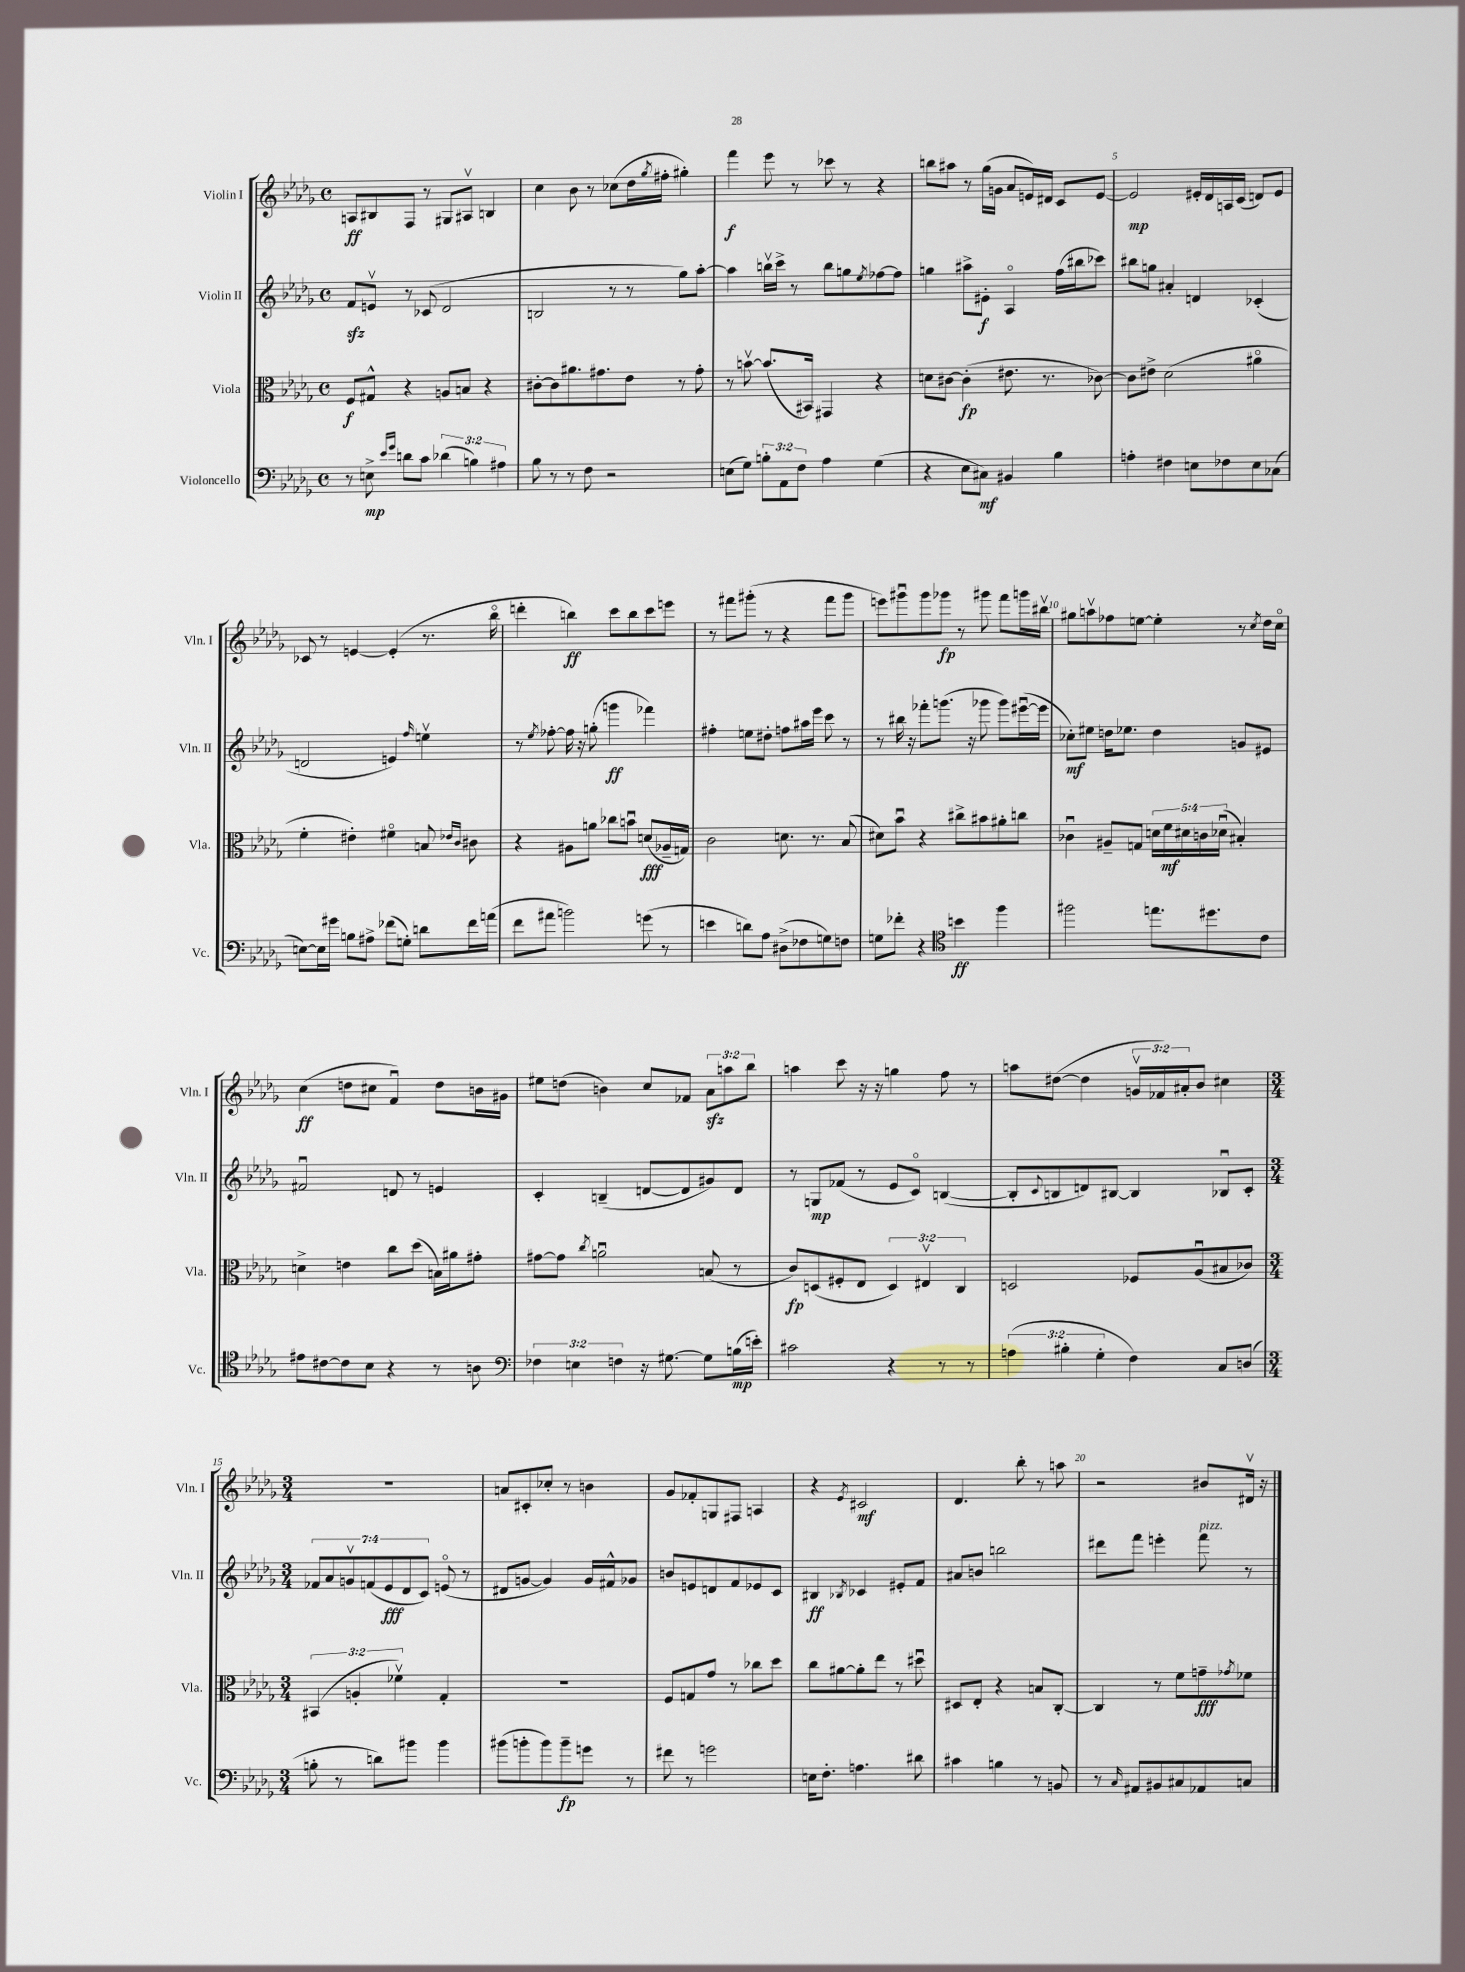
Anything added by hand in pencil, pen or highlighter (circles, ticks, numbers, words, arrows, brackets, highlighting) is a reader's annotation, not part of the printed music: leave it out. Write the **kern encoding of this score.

**kern	**kern	**kern	**kern
*staff4	*staff3	*staff2	*staff1
*clefF4	*clefC3	*clefG2	*clefG2
*k[b-e-a-d-g-]	*k[b-e-a-d-g-]	*k[b-e-a-d-g-]	*k[b-e-a-d-g-]
*M4/4	*M4/4	*M4/4	*M4/4
*met(c)	*met(c)	*met(c)	*met(c)
8r	8F/L	8f/L	8A/L
8E^\	8G#^^/J	8ev/J	8B#/
16qqe-/LL	.	.	.
16qqg-/JJ	.	.	.
8d\L	4r	8r	8F/J
8c\J	.	(8c-/	8r
(6d-\	8A/L	2d-/	8G#/L
.	8B/J	.	8A#v/J
6B\)	.	.	.
.	4r	.	4B/
6A#\	.	.	.
=	=	=	=
8B-\	[8c#'\L	2B/	4cc\
8r	8c#\]	.	.
8r	8.a#\	.	8b-\
8F\	.	.	8r
.	8.g#\	.	.
2r	.	8r	(8cc-\L
.	8e-\J	8r	16dd-\L
.	.	.	8qgg-/
.	.	.	16ff#'\JJ
.	8r	8gg-\L)	4gg#'\)
.	8g#'\	[8aa-'\J	.
=	=	=	=
(8E\L	8r	4aa-\]	4fff\
8G-\J)	[8bv\	.	.
12B'\L	(8.b/]L	16bbv\LL	8eee-\
.	.	16ccc^\JJ	.
12AA-\	.	.	.
.	.	8r	8r
12F\J	.	.	.
.	16BB#/Jk)	.	.
4A-\	4GG#/	8bb\L	8ccc-\
.	.	8gg\	8r
.	.	8qee-/	.
(4G-\	4r	[8ff-\	4r
.	.	8ff-\]J	.
=	=	=	=
4r	8d\L	4gg\	8bb\L
.	[8c#\J	.	8aa#\J
8E-\L	(4c#'\]	8aa#^\L	8r
8C#\J)	.	8e#'\J	(16gg-\LL
.	.	.	16g\JJ
4BB#/	8.e#\	4A-o/	8a-/L
.	.	.	16e/L)
.	8.r	.	16d#/JJ
4B-\	.	(16ff\LL	8c/L
.	.	16bb#\J	.
.	[8c-\)	8ccc-\J)	[8e/J
=	=	=	=
4A'\	8c-\]L	8bb#\L	2e/]
.	8e#^\J	8gg\J	.
4F#\	(2d-\	4a#'/	.
8E\L	.	4d/	16e#'/LL
.	.	.	16d-/
8F-\	.	.	16A/
.	.	.	(16c/JJ
8E\	4a#o\	(4c-'/	8d/L)
(8C-\J	.	.	8e#/J
=	=	=	=
[8E\L)	4f'\	2d/	8c-/
16E\]L	.	.	8r
16g#\JJ	.	.	.
8B\L	4e#'\)	.	[4e/
8A#^\J	.	.	.
(8f-\L	4f#o\	4e/)	(4e'/]
8G'\J)	.	.	.
.	.	16qqff/	.
8d\L	8B/	4eev\	8.r
.	16qqe-/LL	.	.
.	16qqc/JJ	.	.
16f-\L	8c#\	.	.
(16a\JJ	.	.	16bb-o\
=	=	=	=
8f\L	4r	8r	4ddd'\
.	.	8qee-/	.
8a#\J	.	[8ff-'\	.
2b\)	8A#\L	16ff-\]	4bb\)
.	.	16r	.
.	8a\J	(8gg'\	.
.	8cc-\L	4ggg\	8ccc\L
.	8bu\J	.	8bb\
(8g\	(8d/L	4fff-\)	8ccc\
8r	16A-~/L	.	8eee\J
.	16G/JJ)	.	.
=	=	=	=
4e\	2c\	4ff#'\	8r
.	.	.	8fff#\L
8d\L)	.	8ee\L	(8ggg#'\J
8A-\J	.	8dd#'\J	8r
(8D#^\L	8.d\	8ff\L	4r
8F-\	.	16aa#\L	.
.	8.r	16eee-\JJ	.
8G\)	.	8ccc\	8fff#\L
8F\J	(8B-/	8r	8ggg#\J
=	=	=	=
8G\L	8d#\L)	8r	8eee\L)
8f-'\J	8b-u\J	16bb#\	8ggg#u\
.	.	16r	.
4r	4r	8fff-'\L	8ggg#\
.	.	(8.ggg\J	8ggg-\J
*clefC4	*	*	*
4b\	8cc#^\L	.	8r
.	.	16r	.
.	8b#\	8ggg-\	8ggg#\
4ff\	8a#'\	8ggg-\L)	8fff\L
.	8cc\J	([16eee#u\L	16ggg\L
.	.	16eee#\]JJ	16bb#v\JJ
=	=	=	=
2ff#\	4c-u\	8cc-'\L)	8gg#\L
.	.	8ee#\J	8aav\
.	8A#~/L	16dd\LK	8ff-\
.	.	8.ee-\J	.
.	8G/J	.	[8ee\J
8.ee\L	20d\LL	4dd\	4ee'\]
.	20f\	.	.
.	20d#\	.	.
.	20c\	.	.
8.dd#\	.	.	.
.	(20d-u\JJ	.	.
.	4B#'/)	8g/L	8r
.	.	.	8qcc/
8c\J	.	8e#/J	16dd-\LL
.	.	.	16cco\JJ
=	=	=	=
8e#\L	4d^\	2f#u/	(4cc\
[8c#\	.	.	.
8c#\]	4e\	.	8dd\L
8B-\J	.	.	8cc#\J
4r	8cc\L	8d/	4fu/)
.	(8dd-\J	8r	.
8r	16B\LL)	4e/	8dd\L
.	16a#\J	.	.
8A\	8g#'\J	.	16b\L
.	.	.	16g#\JJ
=	=	=	=
*clefF4	*	*	*
6F-\	[8g#\L	4c'/	8ee#\L
.	8g#\]J	.	(8dd\J
6E\	.	.	.
.	8qcc/	.	.
.	2au\	(4B~/	4b\)
6F\	.	.	.
16r	.	[8d/L	8cc/L
[8.G#\	.	.	.
.	.	8d/]	8f-/J
8G#\]L	(8B/	8g#/)	12a-\L
.	.	.	12aa\
(16B\L	8r	8d/J	.
.	.	.	12bb-\J
16e'\JJ)	.	.	.
=	=	=	=
2c#\	8c/L)	8r	4aa\
.	(8D/	8G/L	.
.	8F#'/	(8f-/J	8ccc\
.	8E-/J	8r	16r
.	.	.	16r
4r	6D/)	8e-/L	4gg\
.	.	8co/J)	.
.	6E#v/	.	.
8r	.	([4B/	8ff\
.	6C/	.	.
8r	.	.	8r
=	=	=	=
(6A\	2D/	8B'/]L	8aa\L
.	.	8qqc/	.
.	.	8B/	([8dd#\J
6B#'\	.	.	.
.	.	8d/)	4dd#\]
6G-'\	.	.	.
.	.	[8B#/J	.
4F\)	8F-/L	4B#/]	24gv/LL
.	.	.	24f-/)
.	.	.	24a#'/J
.	(8A-u/	.	8b-/J
8C/L	8B#/	8B-u/L	4cc#\
(8D/J	8c-/J)	8c'/J	.
=	=	=	=
*M3/4	*M3/4	*M3/4	*M3/4
8B'\	(6BB#/	14f-/L	2.r
.	.	14a-/	.
8r	.	.	.
.	.	14gv/	.
.	6A'/	.	.
.	.	(14f/	.
8d\L)	.	.	.
.	.	14e-/	.
.	6f-v\)	.	.
.	.	14d-/	.
8b#\J	.	.	.
.	.	14c/J)	.
4b#\	4G-'/	(8eo/	.
.	.	8r	.
=	=	=	=
(8b#\L	2.r	8d#/L	8a/L
8b'\	.	[8g/J	8c#'/
8b\)	.	4g/])	8cc-'/J
8b~\	.	.	8r
8g\J	.	16g/LL	4b\
.	.	16f#^^/J	.
8r	.	8g-/J	.
=	=	=	=
8f#\	8F/L	8b/L	8g-/L
8r	8G/	8e/	8f-'/
2g\	8g-/J	8d/	8G/
.	8r	8f/	8F#/J
.	8cc-\L	8e-/	4A/
.	8dd-\J	8c/J	.
=	=	=	=
16E\LK	8cc\L	4B#/	4r
8.F'\J	.	.	.
.	[8a#\	.	.
.	.	8qB-/	8qe-/
4.A\	8a#'\]	4c-/	2c#/
.	8ee-\J	.	.
.	8r	8e#'/L	.
8d#\	8dd#u\	8f/J	.
=	=	=	=
4c#\	8D#/L	8a#/L	4.d-/
.	8E-'/J	8b/J	.
4B\	4r	2bb\	.
.	.	.	8bb-'\
8r	8B/L	.	8r
8BB/	[8C'/J	.	8aa\
=	=	=	=
8r	4C/]	8ddd#\L	2r
16qqC/	.	.	.
8AA#/L	.	8fff\J	.
8BB#/	8r	4eee'\	.
8C#/	8f\L	.	.
8AA-/	8g~\	8fff\	8b#/L
.	8qg-/	.	.
8C/J	8f-\J	8r	16d#v/Jk
.	.	.	16r
==	==	==	==
*-	*-	*-	*-
